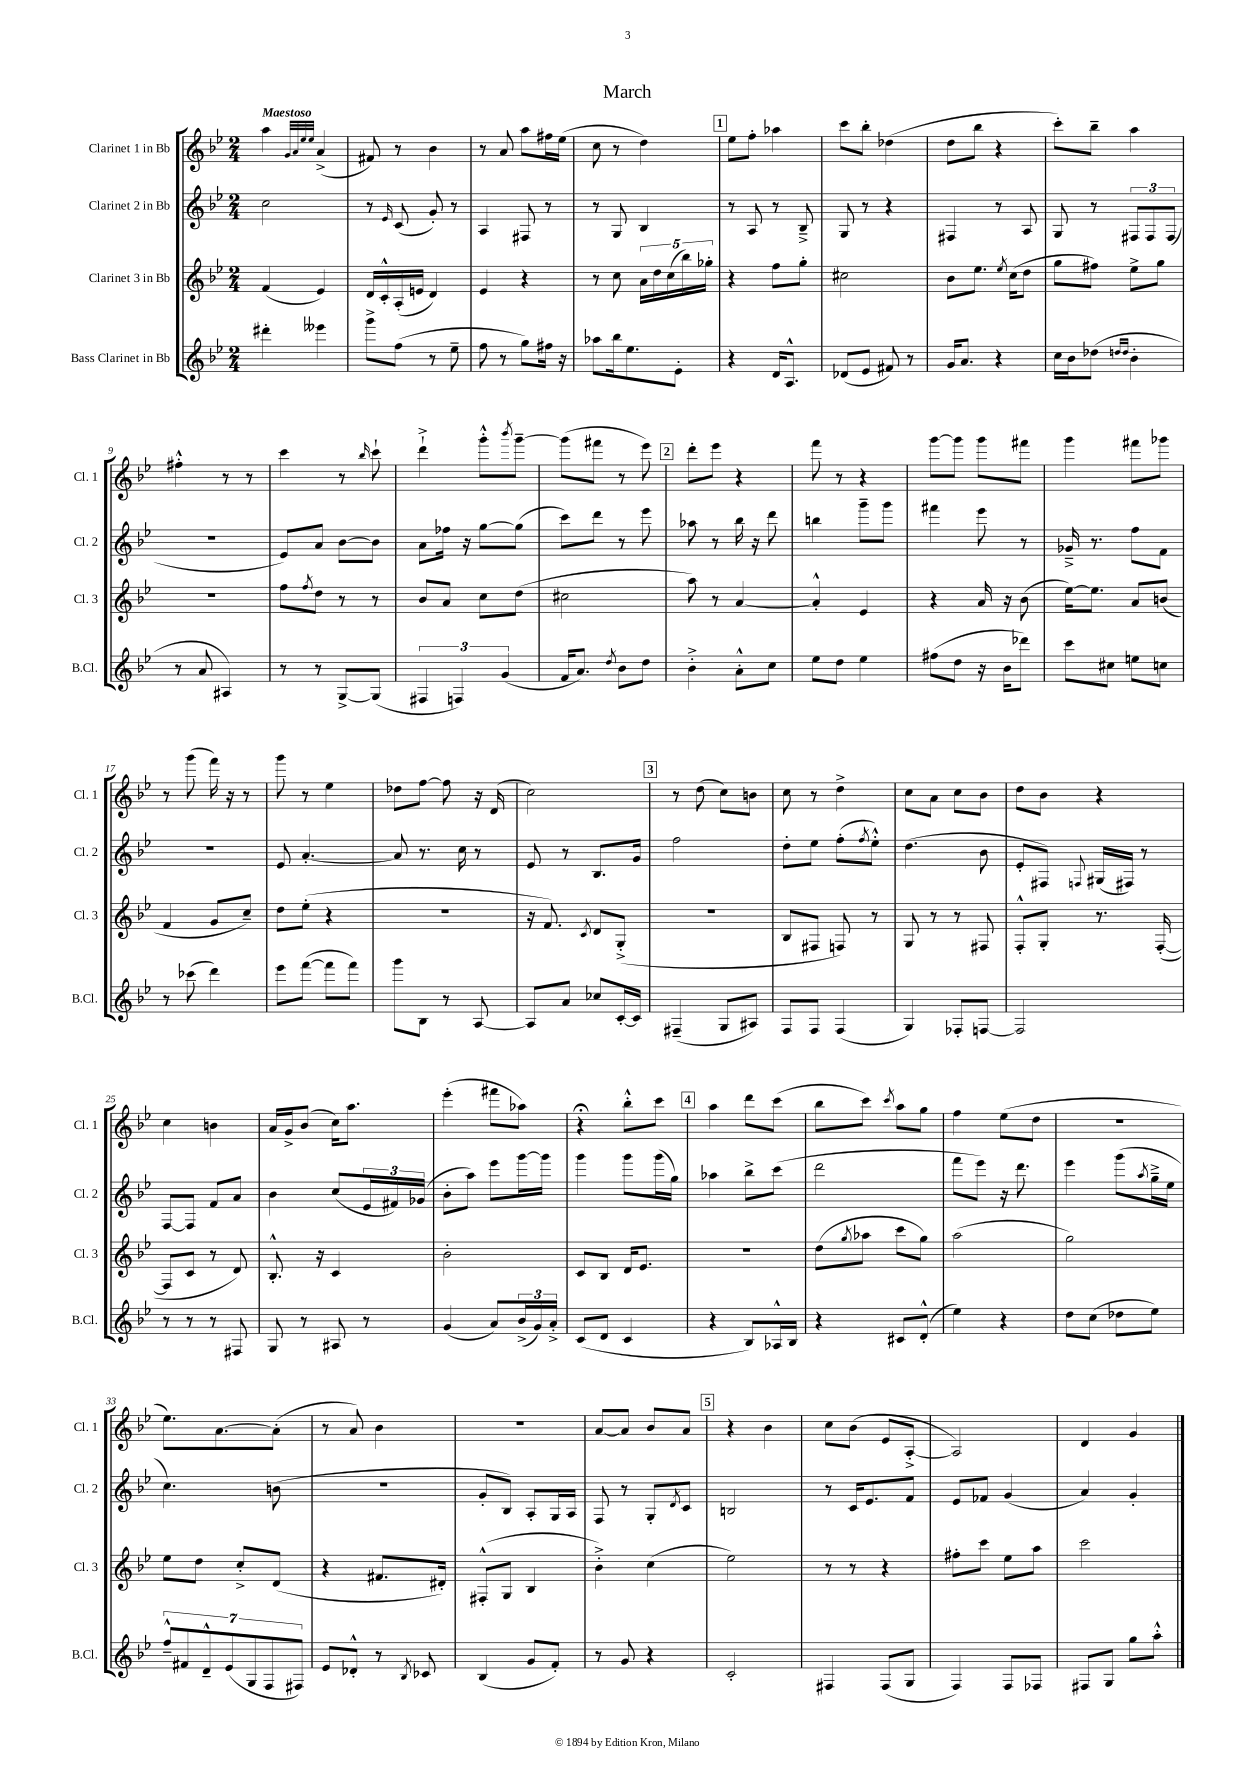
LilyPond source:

\header { title = "March" }
<<
\new StaffGroup <<
\new Staff = "s0" \with { instrumentName = "Clarinet 1 in Bb" shortInstrumentName = "Cl. 1" } {
    \clef treble \key bes \major \numericTimeSignature \time 2/4 \tempo "Maestoso"
    a''4 \grace { g'32 a'32 ees''32 ees''32 } a'4->( |
    fis'8) r8 bes'4 |
    r8 a'8 a''8 fis''16 ees''16( |
    c''8 r8 d''4) |
    \mark \markup { \box "1" } ees''8 f''8-. aes''4 |
    c'''8 bes''8-. des''4( |
    d''8 bes''8 r4 |
    c'''8-.) bes''8-- a''4 |
    fis''4-.-^ r8 r8 |
    c'''4 r8 \grace { bes''16 } c'''8-! |
    d'''4-!-> g'''8-.-^ \acciaccatura { bes'''8 } g'''8~-- |
    g'''8( fis'''8 r8 ees'''8) |
    \mark \markup { \box "2" } d'''8-. ees'''8 r4 |
    f'''8 r8 r4 |
    g'''8~ g'''8 g'''8 fis'''8 |
    g'''4 fis'''8 ges'''8 |
    r8 g'''8( f'''16) r16 r8 |
    g'''8 r8 ees''4 |
    des''8 f''8~ f''8 r16 d'16( |
    c''2) |
    \mark \markup { \box "3" } r8 d''8( c''8) b'8 |
    c''8 r8 d''4-> |
    c''8 a'8 c''8 bes'8 |
    d''8 bes'8 r4 |
    c''4 b'4 |
    a'16 g'16-> bes'8( c''16) a''8. |
    ees'''4-.( fis'''8 aes''8) |
    r4\fermata bes''8-.-^ c'''8 |
    \mark \markup { \box "4" } a''4 d'''8 c'''8( |
    bes''8 c'''8) \acciaccatura { c'''8 } a''8 g''8 |
    f''4 ees''8( d''8 |
    R2 |
    ees''8.) a'8.~ a'8-.( |
    r8 a'8) bes'4 |
    R2 |
    a'8~ a'8 bes'8 a'8 |
    \mark \markup { \box "5" } r4 bes'4 |
    c''8 bes'8( ees'8 a8~-.-> |
    a2) |
    d'4 g'4 \bar "|." |
}
\new Staff = "s1" \with { instrumentName = "Clarinet 2 in Bb" shortInstrumentName = "Cl. 2" } {
    \clef treble \key bes \major \numericTimeSignature \time 2/4
    c''2 |
    r8 \grace { ees'16 } c'8( g'8-.) r8 |
    a4 fis8 r8 |
    r8 g8 bes4 |
    \mark \markup { \box "1" } r8 a8 r8 bes8---> |
    g8 r8 r4 |
    fis4 r8 a8 |
    g8 r8 \tuplet 3/2 { fis8 fis8 fis8( } |
    r2 |
    ees'8) a'8 bes'8~ bes'8 |
    a'8 fes''16 r16 g''8~ g''8( |
    c'''8) d'''8 r8 ees'''8 |
    \mark \markup { \box "2" } aes''8 r8 bes''16 r16 d'''8 |
    b''4 g'''8-- g'''8 |
    fis'''4 ees'''8 r8 |
    ges'16---> r8. f''8 f'8 |
    R2 |
    ees'8 a'4.~-. |
    a'8 r8. c''16 r8 |
    ees'8 r8 bes8. g'16 |
    \mark \markup { \box "3" } f''2 |
    d''8-. ees''8 f''8-.( \acciaccatura { f''8 } ees''8-.-^) |
    d''4.( bes'8 |
    ees'8-. fis8) \appoggiatura { f8 } gis16( fis16) r8 |
    f8~ f8 f'8 a'8 |
    bes'4 c''8( \tuplet 3/2 { ees'16 fis'16) ges'16( } |
    bes'8-. a''8) ees'''8 g'''16~ g'''16 |
    g'''4 g'''8 g'''16( g''16) |
    \mark \markup { \box "4" } aes''4 bes''8-> c'''8( |
    d'''2 |
    f'''8 ees'''8) r16 d'''8. |
    ees'''4 g'''8( \acciaccatura { a''8 } g''16---> ees''16 |
    c''4.) b'8( |
    r2 |
    g'8-. bes8) a8-. g16 a16 |
    f8 r8 g8-. \acciaccatura { d'8 } c'8 |
    \mark \markup { \box "5" } b2 |
    r8 c'16 ees'8. f'8 |
    ees'8 fes'8 g'4( |
    a'4) g'4-. \bar "|." |
}
\new Staff = "s2" \with { instrumentName = "Clarinet 3 in Bb" shortInstrumentName = "Cl. 3" } {
    \clef treble \key bes \major \numericTimeSignature \time 2/4
    f'4( ees'4) |
    d'16 c'16-.-^ a16-.( e'16 d'4) |
    ees'4 r4 |
    r8 c''8 \tuplet 5/4 { a'16 d''16 c''16( bes''16) ges''16-. } |
    \mark \markup { \box "1" } r4 f''8 g''8-. |
    cis''2 |
    bes'8 ees''8. \acciaccatura { ees''8 } c''16( d''8 |
    g''8 fis''8) ees''8-> g''8 |
    R2 |
    f''8 \acciaccatura { f''8 } d''8 r8 r8 |
    bes'8 a'8 c''8 d''8( |
    cis''2 |
    \mark \markup { \box "2" } a''8) r8 a'4~ |
    a'4-.-^ ees'4 |
    r4 a'16 r16 bes'8( |
    ees''16~) ees''8. a'8 b'8( |
    f'4 g'8 c''8--) |
    d''8 ees''8-.( r4 |
    R2 |
    r16 f'8.) \acciaccatura { c'8 } d'8 g8-.->( |
    \mark \markup { \box "3" } r2 |
    bes8 fis8 f8) r8 |
    g8 r8 r8 fis8 |
    f8-.-^ g8-. r8. f16~-.( |
    f8 c'8 r8 d'8) |
    bes8.-.-^ r16 c'4 |
    bes'2-. |
    c'8 bes8 d'16 ees'8. |
    \mark \markup { \box "4" } R2 |
    d''8( \acciaccatura { g''8 } aes''8 c'''8 g''8) |
    a''2( |
    g''2) |
    ees''8 d''8 c''8-.-> d'8( |
    r4 fis'8. dis'16-.) |
    fis8-.-^( g8 bes4 |
    bes'4-.->) c''4( |
    \mark \markup { \box "5" } ees''2) |
    r8 r8 r4 |
    fis''8-. c'''8 ees''8 a''8 |
    c'''2 \bar "|." |
}
\new Staff = "s3" \with { instrumentName = "Bass Clarinet in Bb" shortInstrumentName = "B.Cl." } {
    \clef treble \key bes \major \numericTimeSignature \time 2/4
    dis'''4-. eeses'''4 |
    g'''8-> f''8( r8 ees''8-- |
    f''8 r8 g''8) fis''16 r16 |
    aes''8 bes''16 ees''8. ees'8-. |
    \mark \markup { \box "1" } r4 d'16 a8.-^ |
    des'8( ees'8 fis'8) r8 |
    g'16 a'8. r4 |
    c''16 bes'16 des''8( \grace { d''16 d''16 } bes'4-. |
    r8 a'8 ais4) |
    r8 r8 g8~-> g8( |
    \tuplet 3/2 { fis4 f4) g'4( } |
    f'16 a'8.) \acciaccatura { d''8 } bes'8 d''8 |
    \mark \markup { \box "2" } bes'4-.-> a'8-.-^ c''8 |
    ees''8 d''8 ees''4 |
    fis''8( d''8 r16 bes'16 des'''8) |
    c'''8 cis''8 e''8 c''8 |
    r8 ces'''8( d'''4) |
    ees'''8 f'''8~( f'''8 f'''8) |
    g'''8 bes8 r8 a8~ |
    a8 a'8 ces''8 c'16~-. c'16 |
    \mark \markup { \box "3" } fis4--( g8 ais8) |
    f8 f8 f4( |
    g4) fes8-. f8~ |
    f2 |
    r8 r8 r8 fis8 |
    g8 r8 ais8 r8 |
    g'4( a'8) \tuplet 3/2 { bes'16->( g'16) a'16-.-> } |
    c'8( d'8 c'4 |
    \mark \markup { \box "4" } r4 bes8) aes16-^ bes16 |
    r4 cis'8 d'8-.-^( |
    ees''4) r4 |
    d''8 c''8( des''8 ees''8) |
    \tuplet 7/4 { f''8---^ fis'8 d'8---^ ees'8( g8 f8 fis8) } |
    ees'8 des'8-.-^ r8 \acciaccatura { bes8 } ces'8 |
    bes4( g'8 f'8-.) |
    r8 g'8 r4 |
    \mark \markup { \box "5" } c'2-. |
    fis4 fis8( g8 |
    f4) f8 fes8 |
    fis8 g8 g''8 a''8-.-^ \bar "|." |
}
>>
>>
